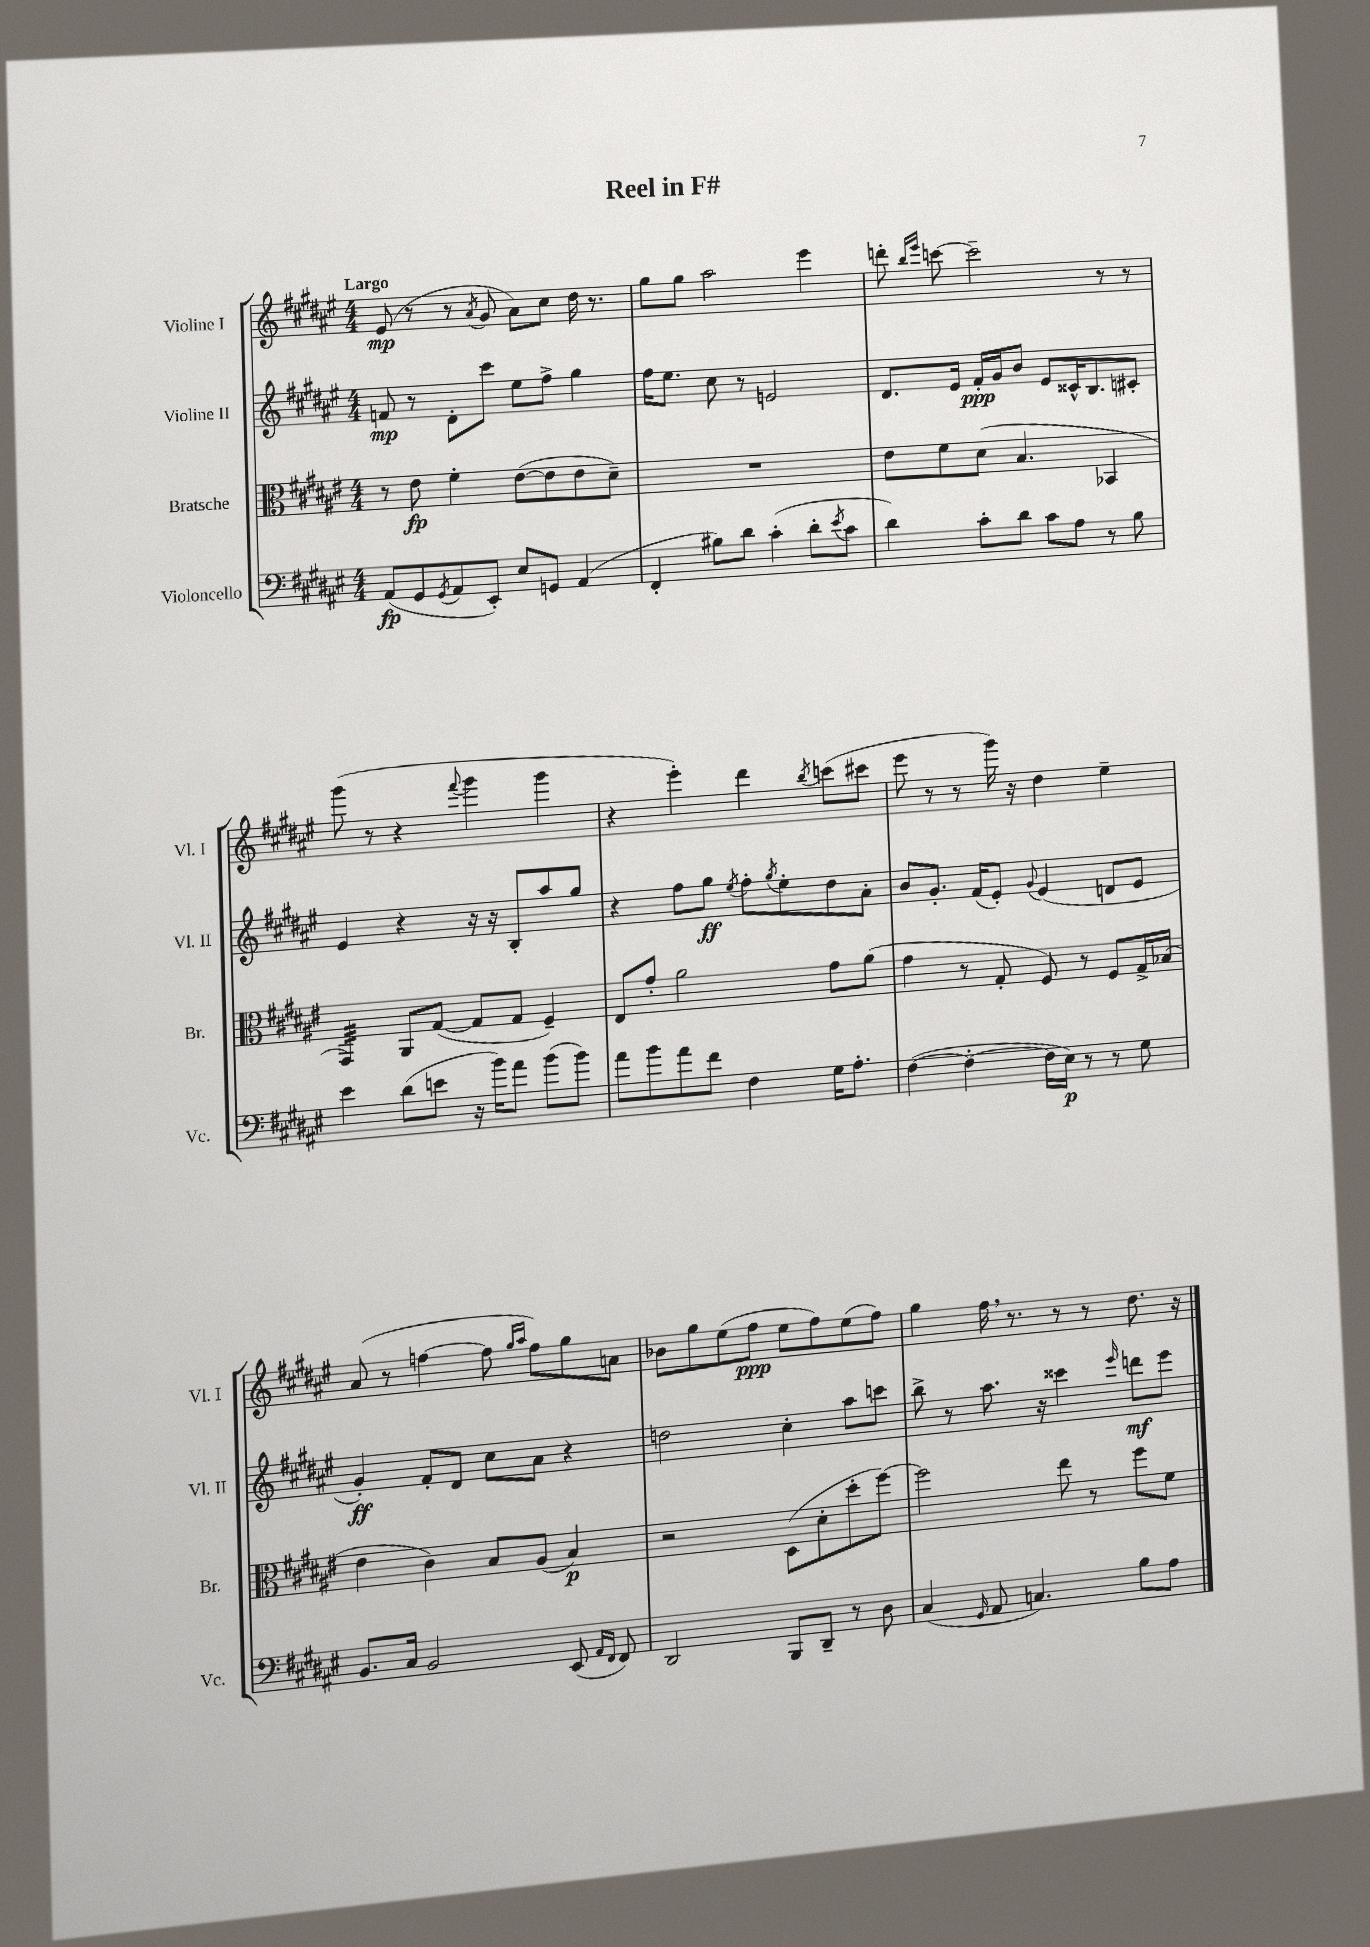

**kern	**kern	**kern	**kern
*staff4	*staff3	*staff2	*staff1
*clefF4	*clefC3	*clefG2	*clefG2
*k[f#c#g#d#a#e#]	*k[f#c#g#d#a#e#]	*k[f#c#g#d#a#e#]	*k[f#c#g#d#a#e#]
*M4/4	*M4/4	*M4/4	*M4/4
(8AA#	8r	8f	(8e#
8GG#	8e#	8r	8r
8qGG#	.	.	.
8AA#	4f#'	8d#'	8r
.	.	.	8qa#
8EE#')	.	8ccc#	8g#
8E#	([8e#	8ee#	8a#)
8GG	8e#]	8ff#^	8cc#
(4AA#	8e#	4gg#	16dd#
.	.	.	8.r
.	8d#~)	.	.
=	=	=	=
4FF#'	1r	16ff#	8gg#
.	.	8.ee#	.
.	.	.	8gg#
8B#)	.	8cc#	2aa#
8d#	.	8r	.
(4c#'	.	2e	.
8d#'	.	.	4eee#
8qe#	.	.	.
8c#	.	.	.
=	=	=	=
4d#)	8e#	8.d#	8ddd'
.	.	.	16qqbb
.	.	.	16qqeee#
.	8f#	.	[8ccc
.	.	16e#	.
8c#'	(8d#	16f#'	2ccc~]
.	.	16g#	.
8d#	4.B	8b	.
8c#	.	8e#	.
8A#	.	16c##^^	.
.	.	8.B	.
8r	4BB-	.	8r
8B	.	8c#'	8r
=	=	=	=
4e#	4GG#)	4e#	(8ggg#
.	.	.	8r
(8d#	8AA#	4r	4r
8e	([8G#	.	.
.	.	.	8qqfff#
16r	8G#]	16r	4ggg#
16b)	.	16r	.
8a#	8G#	8B'	.
(8b	4F#~)	8aa#	4ggg#
8b)	.	8gg#	.
=	=	=	=
8a#	8E#	4r	4r
8b	8g#'	.	.
8a#	2a#	8ff#	4eee#')
8f#	.	8gg#	.
.	.	8qee#	.
4F#	.	8ff#'	4ddd#
.	.	8qgg#	.
.	.	8ee#'	.
.	.	.	8qbb
16G#	8g#	8dd#	(8ccc
8.A#'	.	.	.
.	(8a#	8a#'	8ccc#
=	=	=	=
([4F#	4g#	8b	8eee#
.	.	8.g#'	8r
4F#'_	8r	.	8r
.	.	(16f#	.
.	8G#'	8e#')	16ggg#)
.	.	.	16r
.	.	8qqg#	.
16F#]	8F#)	(4e#	4dd#
16E#)	.	.	.
8r	8r	.	.
8r	8F#	8d	4ee#~
8G#	16G#^	8e#	.
.	(16B-	.	.
=	=	=	=
8.BB	4e#	4g#')	(8a#
.	.	.	8r
16C#	.	.	.
2BB	4c#)	8f#'	[4ff
.	.	8d#	.
.	8B	8cc#	8ff]
.	.	.	16qqgg#
.	.	.	16qqaa#
.	(8A#	8a#	8ff)
(8EE#	4B)	4r	8gg#
16qqAA#	.	.	.
16qqFF#	.	.	.
8FF#)	.	.	8a
=	=	=	=
2DD#	2r	2dd	8b-
.	.	.	8gg#
.	.	.	(8ee#
.	.	.	8ff#
8BBB	(8D#	4cc#'	8ee#
8DD#~	8d#'	.	8ff#)
8r	8dd#'	8aa#	(8ee#
8D#	[8ff#)	8ccc	8ff#)
=	=	=	=
(4C#	2ff#]	8bb^	4gg#
.	.	8r	.
16qqGG#	.	.	.
8AA#	.	8.aa#	16ff#
.	.	.	8.r
4.C)	.	.	.
.	.	16r	.
.	8ee#	4ccc##	8r
.	8r	.	8r
.	.	16qqeee#	.
8B	8ff#	8ddd	8.dd#
8A#	8f#	8eee#	.
.	.	.	16r
==	==	==	==
*-	*-	*-	*-
